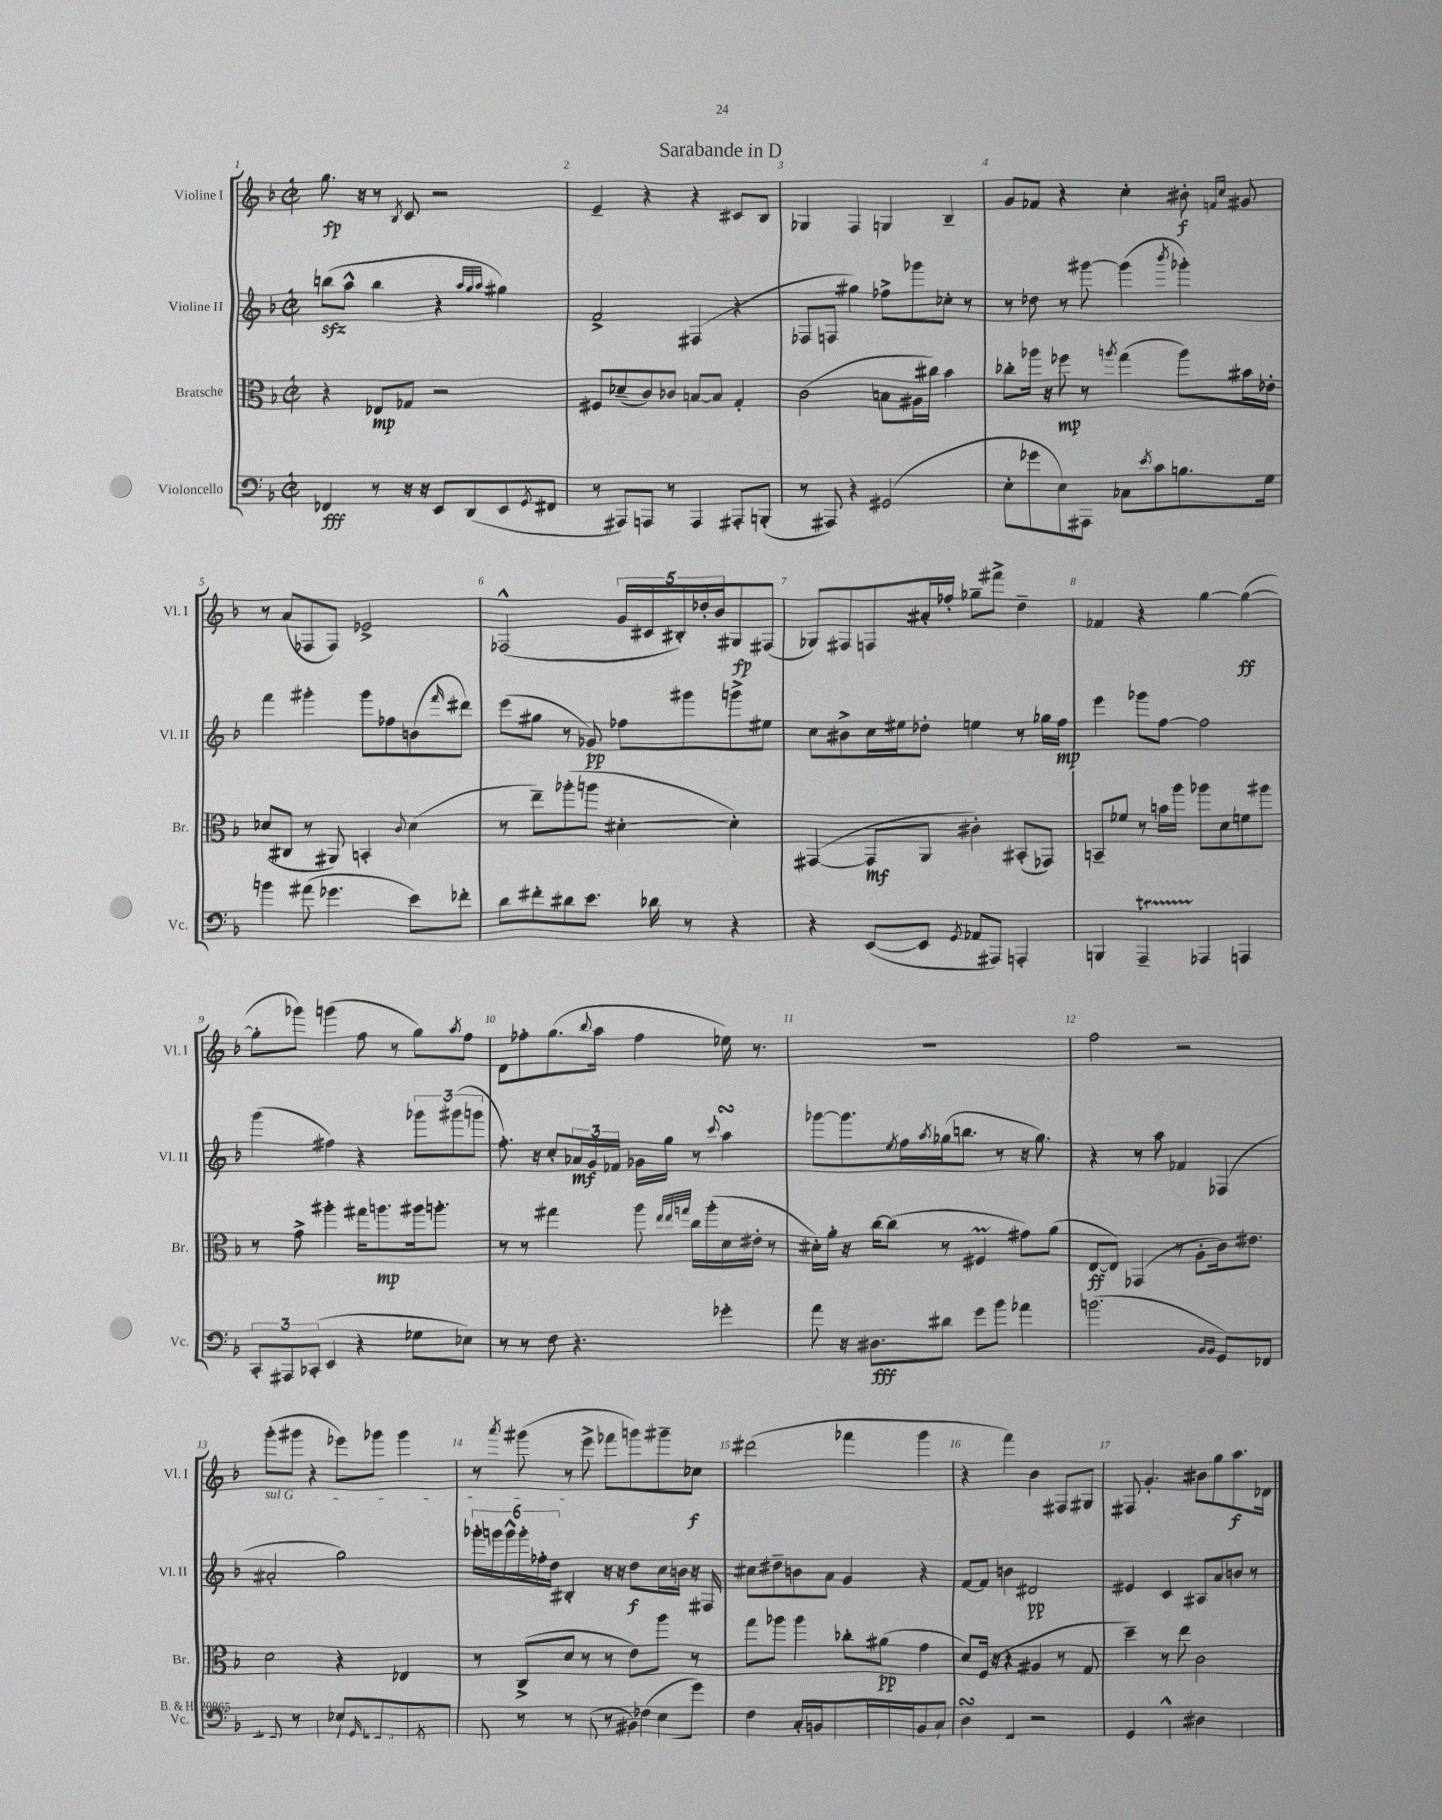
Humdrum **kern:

**kern	**kern	**kern	**kern
*staff4	*staff3	*staff2	*staff1
*clefF4	*clefC3	*clefG2	*clefG2
*k[b-]	*k[b-]	*k[b-]	*k[b-]
*M2/2	*M2/2	*M2/2	*M2/2
*met(c|)	*met(c|)	*met(c|)	*met(c|)
4FF-	4r	(8bb	8.gg
.	.	8aa^^	.
.	.	.	16r
8r	8E-	4bb	8r
.	.	.	8qB-
16r	8G-	.	8c
16r	.	.	.
8EE	2r	4r	2r
(8DD	.	.	.
.	.	32qqaa	.
.	.	32qqgg	.
.	.	32qqaa	.
8EE	.	4gg#)	.
8qGG	.	.	.
8FF#	.	.	.
=	=	=	=
8r	8F#	2f^	4e~
8AAA#)	(8d-~	.	.
8AAA	8c)	.	4r
8r	8c-	.	.
4AAA	[8B	(4F#	4r
.	8B]	.	.
8AAA#'	4G'	4r	8c#
(8BBB'	.	.	8B-
=	=	=	=
8r	(2c	8F-	4G-
8AAA#)	.	8F	.
4r	.	4gg#)	4F
(2GG#	8B	8ff-^	4G
.	16A#	8ggg-	.
.	16cc#)	.	.
.	4b-	8cc-'	4B-~
.	.	8r	.
=	=	=	=
8E'	8cc-'	8r	8g
8g-	16aa-	8dd-	8f-
.	16r	.	.
8E)	8ff-	8r	4r
8AAA#	8r	[8ggg#	.
.	8qaa	.	.
8C-	(4gg	(4ggg#]	4cc'
8qe	.	.	.
8c	.	.	.
.	.	8qbbb-	.
8.B	8aa)	4ggg-')	8b#'
.	.	.	16qqf
.	.	.	16qqcc
.	16b#	.	8g#
16G	16e-'	.	.
=	=	=	=
4b	(8d-	4fff	8r
.	8C#	.	(8a
(8a#	8r	4ggg#'	8F-
4.g-	8AA#)	.	8F-)
.	4BB'	8ggg#	2e-^
.	.	8ff-	.
.	8qqc	.	.
8e)	(4d-	(8b	.
.	.	16qqfff	.
8f-'	.	8ddd#)	.
=	=	=	=
8d	8r	(8eee	(2F-^^
8f#'	8ee~)	8gg#	.
8d#	(8aa-'	8r	.
8.e	8aa	8g-)	.
.	[4d#'	8ff-	20g
.	.	.	20c#
16d-	.	.	.
.	.	.	20B#')
8r	.	8ggg#	.
.	.	.	20dd-'
.	.	.	20b-
4r	4d#'])	8ggg^	8G#
.	.	8ee#	(8F#
=	=	=	=
4r	([4GG#	8cc	8G-)
.	.	8b#^	8F#
([8EE	8GG#]	16cc	8F
.	.	16ee#	.
8EE]	8AA	8dd-'	16a#'
.	.	.	16ff-'
8qGG	.	.	.
8AA-	4c#')	4ee	8gg-~
8AAA#)	.	.	8fff#^
4AAA'	(8BB#'	8r	4dd~
.	8GG-)	16gg-	.
.	.	16ff	.
=	=	=	=
4BBB	8BB~	4eee	4f-
.	8f-	.	.
4AAA~	8r	8ggg-	4r
.	16b	[8ff	.
.	16aa	.	.
4AAA-	8aa-	2ff]	[4gg
.	8d	.	.
4AAA	8f	.	(4gg_
.	8aa#	.	.
=	=	=	=
12CC'	8r	(4ggg	8gg']
12AAA#	.	.	.
.	8g^	.	8ggg-)
(12CC-'	.	.	.
4EE	4aa#'	4ff#)	(4ggg
4r	16gg#	4r	8ff
.	8.aa	.	.
.	.	.	8r
8G-	16aa#	12ggg-	8gg)
.	8.aa'	.	.
.	.	(12ggg#	.
.	.	.	8qaa
8E-)	.	.	8ff
.	.	12ggg	.
=	=	=	=
8r	8r	8.ff')	8d
8r	8r	.	8ff-'
.	.	16r	.
8F	4gg#	8cc'	(8.gg
4.r	.	24a-	.
.	.	24g	.
.	.	.	8qqbb-
.	.	.	16aa
.	.	24f-	.
.	8aa	16g-	4ff-
.	.	16gg	.
.	32qqee	.	.
.	32qqee	.	.
.	32qqgg	.	.
.	16cc	8r	.
.	(16aa'	.	.
.	.	8qqccc	.
4g-'	16d	4aa	16ee-)
.	16e#'	.	8.r
.	8r	.	.
=	=	=	=
8a	16d#')	[8ggg-	1r
.	16a'	.	.
16r	16r	8.ggg-]	.
8.D#	[16cc	.	.
.	(8cc]	.	.
.	.	8qee	.
.	.	16ff	.
.	.	8qaa	.
8d#	8r	(16gg-	.
.	.	8.bb	.
8g	4F#	.	.
8b-	.	8r	.
4a-	8g#)	16r	.
.	.	8.gg-)	.
.	(8a	.	.
=	=	=	=
(2.b	[8E	4r	2ff
.	8E])	.	.
.	(4GG-	8r	.
.	.	8aa	.
.	8r	4f-	2r
.	8A'	.	.
16qqBB-	.	.	.
16qqBB-	.	.	.
8GG)	16c)	(4F-	.
.	8.e#	.	.
8FF-	.	.	.
=	=	=	=
8EE#~	2d	2a#'	(8ggg'
8r	.	.	8ggg#
(4AAA	.	.	4r
8E-)	4r	2gg)	8eee-)
16qqGG	.	.	.
8EE	.	.	8ggg-
8DD#	4E-	.	4ggg-
8qAAA	.	.	.
[8BBB#	.	.	.
=	=	=	=
8BBB#]	8r	24ggg-'	8r
.	.	24ggg	.
.	.	24ggg^^	.
.	.	.	8qaaa
8r	(8C^	24ggg'	(8ggg#
.	.	24ff-'	.
.	.	24dd	.
8r	8d	4B#'	8r
(8AAA	8r	.	8eee^
8r	8r	16r	8fff-
.	.	16r	.
16BB#)	8e)	8dd	8ggg)
(16F-	.	.	.
8E	8aa	16cc	8ggg#~
.	.	16b	.
8g)	8r	16r	8cc-
.	.	16F#	.
=	=	=	=
4F	8gg	8cc#	(2ddd#
.	8aa-	8dd#~	.
16C'	4aa-	8b	.
16BB	.	.	.
8.AAA-^	.	8a	.
.	8cc-'	4g	4fff-
16AAA#	.	.	.
16AAA	(8a#	.	.
(16BBB#	.	.	.
8BB	4g	4r	4ggg
8C)	.	.	.
=	=	=	=
4D	8d)	[8f	4r
.	(16F	8f]	.
.	16r	.	.
4FF^	4r	4b	4fff)
2r	4A#	2d#	4b-
.	8r	.	8F#
.	8G	.	8G#
=	=	=	=
(4GG	4dd~)	4e#	8F#
.	.	.	4.g'
4CC^^)	8r	4c	.
.	8ee	.	.
4D#	2c	8A#	8b#
.	.	8a	8gg
4BBB	.	8b	8.aa
.	.	8r	.
.	.	.	16d-
==	==	==	==
*-	*-	*-	*-
